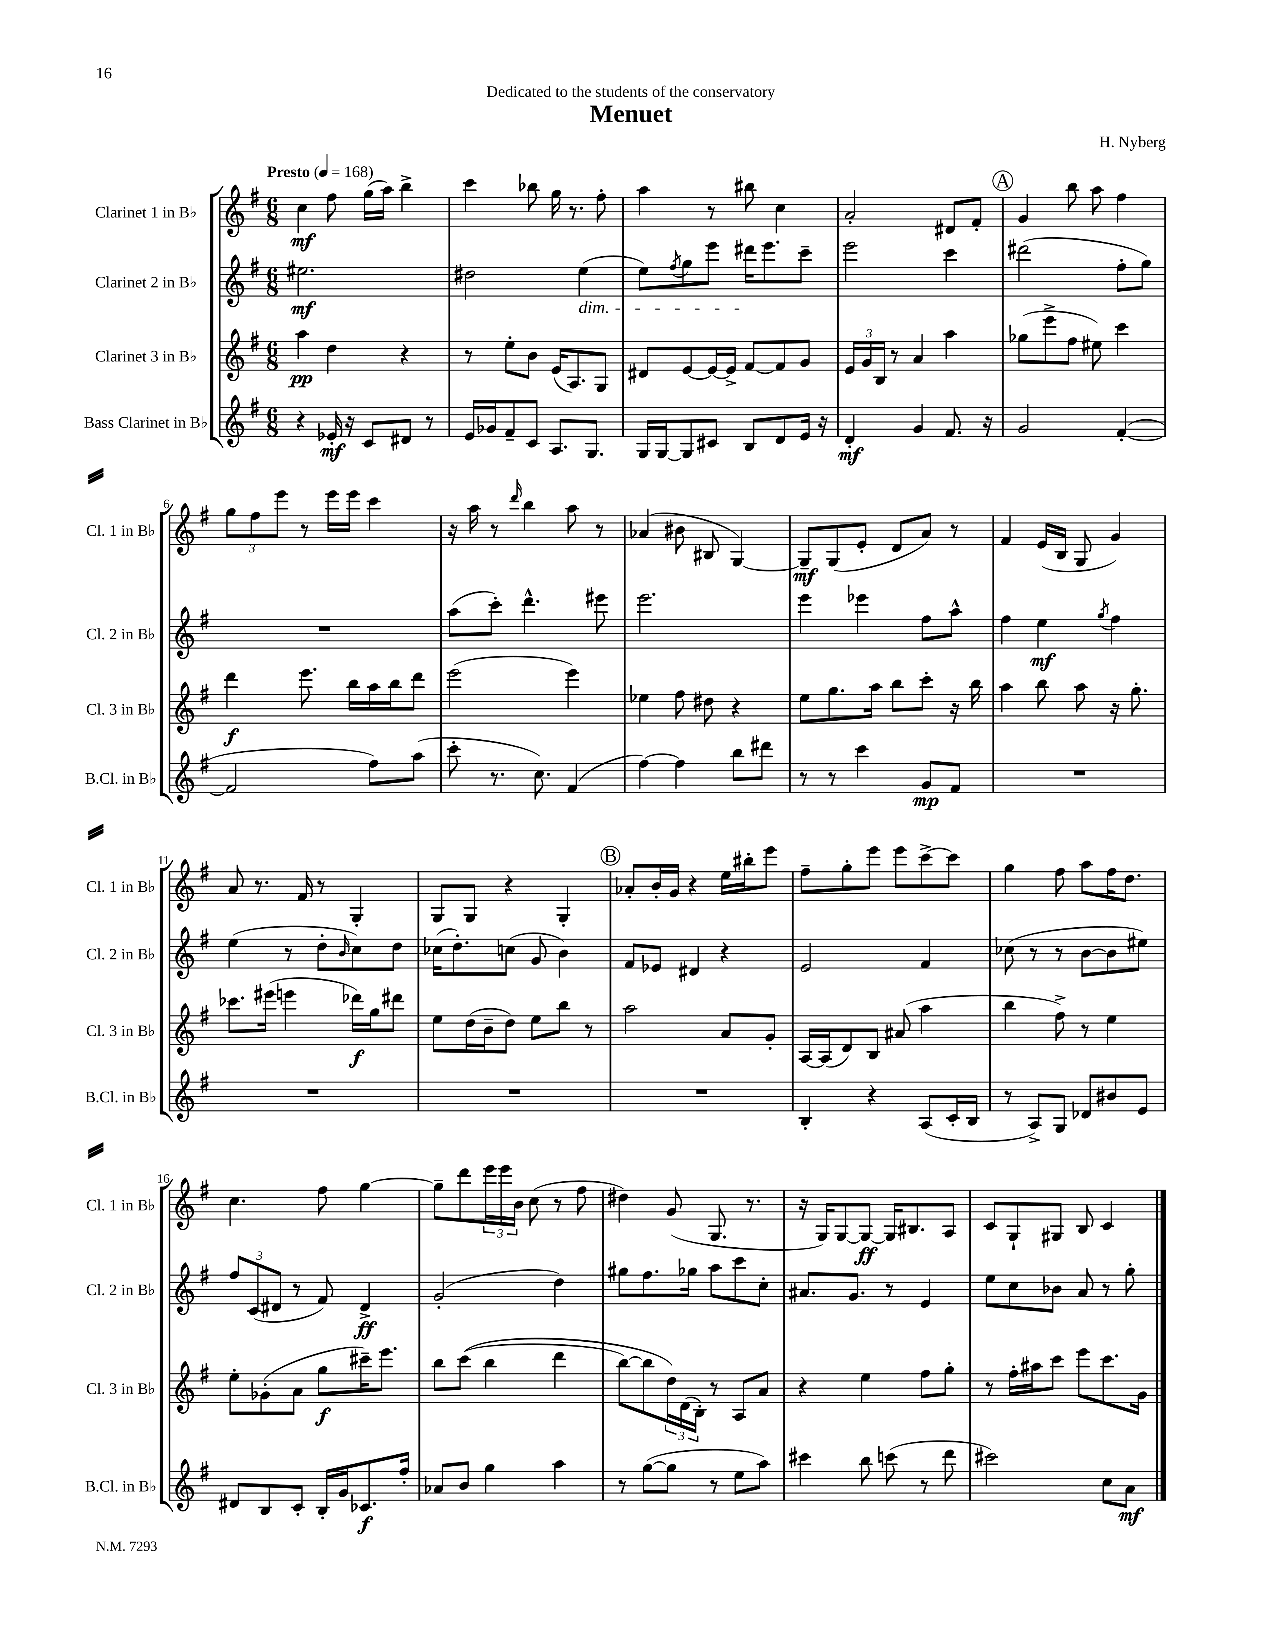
\header { title = "Menuet" composer = "H. Nyberg" dedication = "Dedicated to the students of the conservatory" }
<<
\new StaffGroup <<
\new Staff = "s0" \with { instrumentName = "Clarinet 1 in Bb" shortInstrumentName = "Cl. 1 in Bb" } {
    \clef treble \key g \major \numericTimeSignature \time 6/8 \tempo "Presto" 4 = 168
    c''4\mf fis''8 g''16( a''16) b''4-> |
    c'''4 bes''8 g''16 r8. fis''8-. |
    a''4 r8 bis''8 c''4 |
    a'2-. dis'8 fis'8-. |
    \mark \markup { \circle "A" } g'4 b''8 a''8 fis''4 |
    \tuplet 3/2 { g''8 fis''8 e'''8 } r8 e'''16 e'''16 c'''4 |
    r16 a''16 r8 \grace { d'''16 } b''4 a''8 r8 |
    aes'4( bis'8 bis8 g4~) |
    g8--\mf g8( e'8-. d'8 a'8) r8 |
    fis'4 e'16( b16 g8 g'4) |
    a'8 r8. fis'16 r8 g4-. |
    g8 g8 r4 g4-. |
    \mark \markup { \circle "B" } aes'8-. b'16-. g'16 r4 e''16 bis''16-. e'''8 |
    fis''8-- g''8-. e'''8 e'''8 c'''8~-> c'''8 |
    g''4 fis''8 a''8 fis''16 d''8. |
    c''4. fis''8 g''4~ |
    g''8-- d'''8 \tuplet 3/2 { e'''16 e'''16 b'16 } c''8( r8 fis''8 |
    dis''4) g'8( g8. r8. |
    r16 g16) g8~ g8~\ff g16 bis8. a8 |
    c'8 g8-! gis8 b8 c'4 \bar "|." |
}
\new Staff = "s1" \with { instrumentName = "Clarinet 2 in Bb" shortInstrumentName = "Cl. 2 in Bb" } {
    \clef treble \key g \major \numericTimeSignature \time 6/8
    eis''2.\mf |
    dis''2 e''4\dim( |
    e''8) \acciaccatura { fis''8 } g''8 e'''8 dis'''16\! e'''8. c'''8-- |
    e'''2 c'''4 |
    \mark \markup { \circle "A" } dis'''2( fis''8-. g''8) |
    R2. |
    a''8( c'''8-.) d'''4.-^ eis'''8 |
    e'''2. |
    e'''4 ees'''4 fis''8 a''8-^ |
    fis''4 e''4\mf \acciaccatura { g''8 } fis''4 |
    e''4( r8 d''8-. \grace { b'16 } c''8) d''8 |
    ces''16( d''8.-.) c''8( g'8 b'4) |
    \mark \markup { \circle "B" } fis'8 ees'8 dis'4 r4 |
    e'2 fis'4 |
    ces''8( r8 r8 b'8~ b'8 eis''8) |
    \tuplet 3/2 { fis''8 c'8( dis'8 } r8 fis'8) dis'4->\ff |
    g'2-.( d''4) |
    gis''8 fis''8. ges''16 a''8 c'''8 c''8-. |
    ais'8. g'8. r8 e'4 |
    e''8 c''8 bes'8 a'8 r8 g''8-. \bar "|." |
}
\new Staff = "s2" \with { instrumentName = "Clarinet 3 in Bb" shortInstrumentName = "Cl. 3 in Bb" } {
    \clef treble \key g \major \numericTimeSignature \time 6/8
    a''4\pp d''4 r4 |
    r8 e''8-. b'8 e'16( a8.) g8 |
    dis'8 e'8~ e'16~ e'16-> fis'8~ fis'8 g'8 |
    \tuplet 3/2 { e'16 g'16 b16 } r8 a'4 a''4 |
    \mark \markup { \circle "A" } ges''8( e'''8-> fis''8 eis''8) c'''4 |
    d'''4\f e'''8. b''16 a''16 b''16 d'''8 |
    e'''2( e'''4) |
    ees''4 fis''8 dis''8 r4 |
    e''8 g''8. a''16 b''8 c'''8-. r16 b''16 |
    a''4 b''8 a''8 r16 g''8.-. |
    ces'''8. eis'''16( e'''4 des'''16\f) g''16 dis'''8 |
    e''8 d''16( b'16-- d''8) e''8 b''8 r8 |
    \mark \markup { \circle "B" } a''2 a'8 g'8-. |
    a16~ a16( d'8) b8 ais'8( a''4 |
    b''4 fis''8->) r8 e''4 |
    e''8-. ges'8-.( a'8 g''8\f cis'''16--) e'''8. |
    b''8 c'''8(\( b''4 d'''4 |
    b''8~) b''8 \tuplet 3/2 { d''16\) d'16( b16-.) } r8 a8 a'8 |
    r4 e''4 fis''8 g''8-. |
    r8 fis''16-. ais''16 c'''8 e'''8 c'''8. g'16 \bar "|." |
}
\new Staff = "s3" \with { instrumentName = "Bass Clarinet in Bb" shortInstrumentName = "B.Cl. in Bb" } {
    \clef treble \key g \major \numericTimeSignature \time 6/8
    r4 ees'16-.\mf r16 c'8 dis'8 r8 |
    e'16 ges'16 fis'8-- c'8 a8. g8. |
    g16 g16~ g8 cis'8 b8 d'8 e'16 r16 |
    d'4-.\mf g'4 fis'8. r16 |
    \mark \markup { \circle "A" } g'2 fis'4~-.( |
    fis'2 fis''8) a''8( |
    c'''8-. r8. c''8.) fis'4( |
    fis''4~) fis''4 b''8 dis'''8 |
    r8 r8 c'''4 g'8\mp fis'8 |
    R2. |
    R2. |
    R2. |
    \mark \markup { \circle "B" } R2. |
    b4-. r4 a8( c'16-. b16 |
    r8 a8->) g8 des'8 bis'8 e'8 |
    dis'8 b8 c'8-. b16-. g'16 ces'8.\f fis''16-. |
    aes'8 b'8 g''4 a''4 |
    r8 g''8~( g''8 r8 e''8 a''8) |
    cis'''4 b''8 c'''8( r8 d'''8 |
    cis'''2) c''8 a'8\mf \bar "|." |
}
>>
>>
